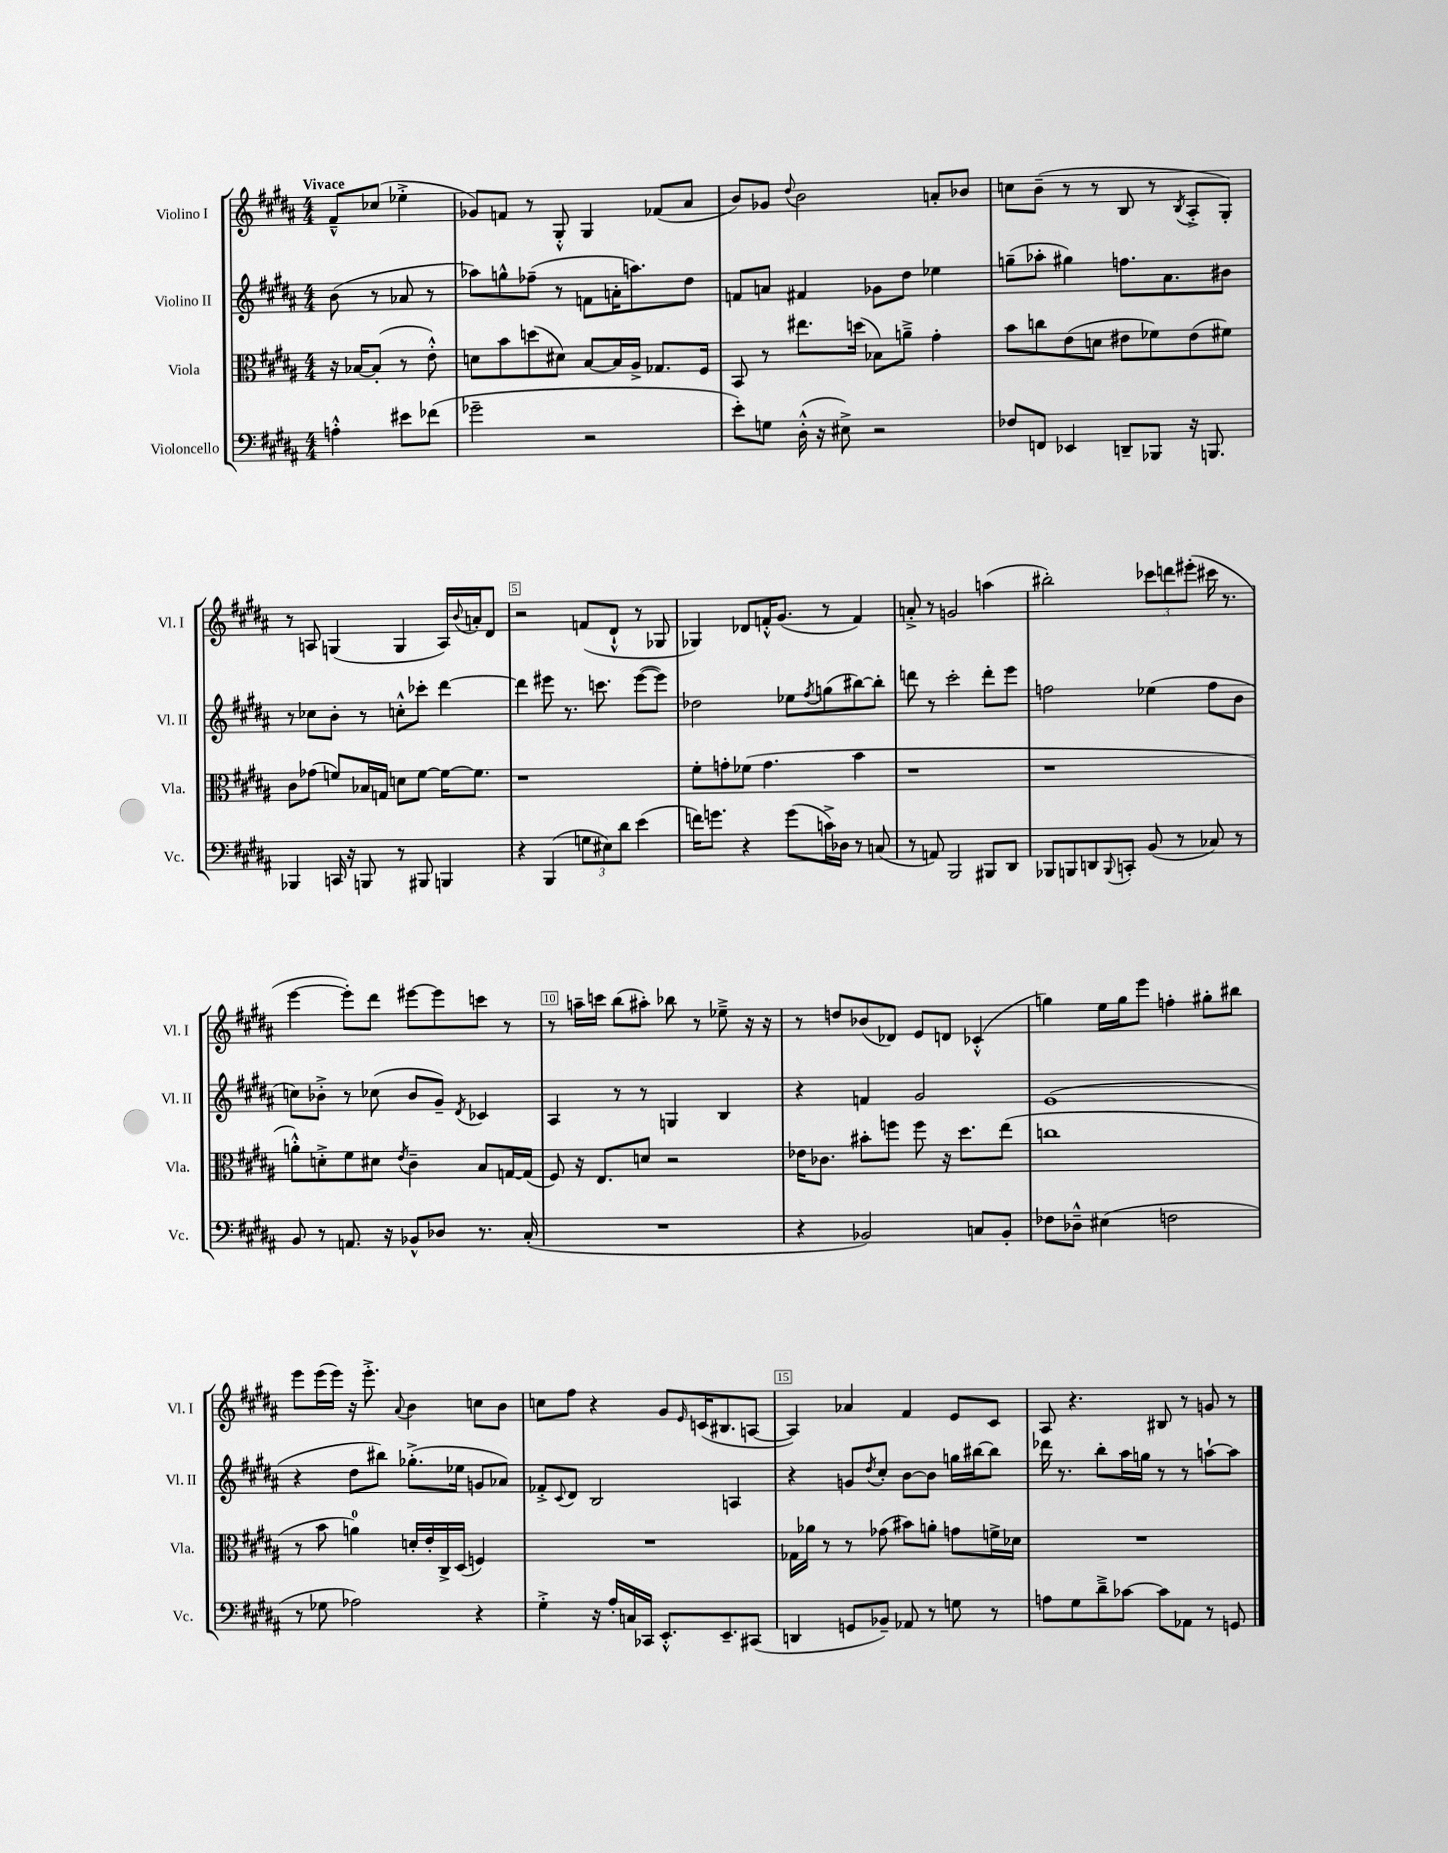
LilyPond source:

<<
\new StaffGroup <<
\new Staff = "s0" \with { instrumentName = "Violino I" shortInstrumentName = "Vl. I" } {
    \clef treble \key b \major \numericTimeSignature \time 4/4 \partial 2 \tempo "Vivace"
    fis'8---^ ces''8( ees''4-.-> |
    ges'8) f'8 r8 gis8-.-^ gis4 fes'8( ais'8 |
    b'8) ges'8 \appoggiatura { dis''8 } b'2 a'8-. bes'8 |
    c''8 b'8--( r8 r8 b8 r8 \acciaccatura { b8 } ais8-.-> gis8-.) |
    r8 a8 g4( g4 a16) \appoggiatura { b'8 } a'16-. dis'8 |
    r2 f'8( dis'8-!-^ r8 ges8 |
    ges4) des'8 f'16-.-^ gis'8.( r8 f'4) |
    a'8-.-> r8 g'2 a''4( |
    bis''2-.) \tuplet 3/2 { ces'''8 d'''8 eis'''8-.( } cis'''16 r8. |
    e'''4~ e'''8-.) dis'''8 eis'''8~ eis'''8 c'''8 r8 |
    r8 a''16-- c'''16 b''8( ais''8-.) bes''8 r8 ees''8---> r16 r16 |
    r8 d''8 bes'8( des'8) e'8 d'8 ces'4-.-^( |
    g''4) e''16 g''16 e'''8 f''4-. gis''8-. bis''8 |
    e'''8 e'''16( e'''16) r16 e'''8.-.-> \appoggiatura { ais'8 } b'4 c''8 b'8 |
    c''8 fis''8 r4 gis'8 \grace { e'16 } c'16( bis8. a8~ |
    a4) aes'4 fis'4 e'8 cis'8 |
    ais8 r4. bis8 r8 g'8 r8 \bar "|." |
}
\new Staff = "s1" \with { instrumentName = "Violino II" shortInstrumentName = "Vl. II" } {
    \clef treble \key b \major \numericTimeSignature \time 4/4 \partial 2
    b'8( r8 aes'8 r8 |
    aes''8) g''8-^ fes''8--( r8 f'8 a'16-. a''8.) dis''8 |
    f'8 a'8 fis'4 ges'8 dis''8 ees''4 |
    g''8--( aes''8-. gis''4) f''8. ais'8. bis'8 |
    r8 ces''8 b'8-. r8 c''8-.-^ ces'''8-. dis'''4~ |
    dis'''4 eis'''8 r8. c'''8. eis'''8~( eis'''8) |
    des''2 ees''8 \acciaccatura { fis''8 } g''8( bis''8~) bis''8-. |
    d'''8 r8 cis'''2-. d'''8-. e'''8 |
    f''2 ees''4( f''8 b'8 |
    c''8) bes'8-.-> r8 ces''8( bes'8 gis'8--) \acciaccatura { dis'8 } ces'4 |
    ais4 r8 r8 g4 b4 |
    r4 f'4 gis'2 |
    e'1( |
    r4 dis''8 bis''8) ges''8.-.->( ees''16 g'8 aes'8) |
    fes'8-.-> \appoggiatura { cis'8 } dis'8 b2 a4 |
    r4 g'8 \acciaccatura { dis''8 } cis''8-. b'8~ b'8 g''16 bis''16~ bis''8 |
    des'''16 r8. b''8-. ais''16 g''16 r8 r8 a''8~-! a''8 \bar "|." |
}
\new Staff = "s2" \with { instrumentName = "Viola" shortInstrumentName = "Vla." } {
    \clef alto \key b \major \numericTimeSignature \time 4/4 \partial 2
    r16 bes16~ bes8-.( r8 e'8-.-^) |
    d'8 b'8 d''8( dis'8) b8~ b16 ais16-> ges8. fis16 |
    b,8 r8 eis''8. d''16( bes8) a'8---> gis'4-. |
    b'8 c''8 e'8( d'8 eis'8 fes'8) eis'8( fis'8) |
    cis'8 ges'8( f'8) bes16 g16 d'8 f'8~ f'16~ f'8. |
    r1 |
    fis'8-. g'8-. fes'8( g'4. b'4 |
    r1 |
    r1 |
    a'8-.-^) d'8-.-> fis'8 dis'8 \acciaccatura { e'8 } cis'4-- b8 g16~ g16( |
    fis8) r16 e8. d'8 r2 |
    ees'16 ces'8. bis'8-. f''8 f''8 r16 dis''8. e''8( |
    c''1 |
    r8 b'8 a'4-0) d'16-. e'16-. cis16-> dis16( f4) |
    R1 |
    ges16 aes'16 r8 r8 ges'8( bis'8) a'8-. g'8 f'16-> des'16 |
    R1 \bar "|." |
}
\new Staff = "s3" \with { instrumentName = "Violoncello" shortInstrumentName = "Vc." } {
    \clef bass \key b \major \numericTimeSignature \time 4/4 \partial 2
    a4-.-^ eis'8 fes'8( |
    ges'2-- r2 |
    e'8-.) g8 dis16-.-^( r16 eis8->) r2 |
    fes8 f,8 ees,4 d,8-- bes,,8 r16 b,,8. |
    bes,,4 c,16 r16 b,,8 r8 bis,,8 b,,4 |
    r4 b,,4( \tuplet 3/2 { g8 eis8) dis'8 } e'4( |
    f'16) g'8. r4 g'8( c'16->) des16 r8 c8( |
    r8 a,8) b,,2 bis,,8 dis,8 |
    bes,,8 b,,8 d,8 \appoggiatura { b,,8 } c,8-. b,8( r8 ces8) r8 |
    b,8 r8 a,8. r16 bes,8-^ des8 r8. cis16-.( |
    R1 |
    r4 bes,2) c8 bes,8-. |
    fes8 des8---^ eis4( f2 |
    r8 ges8 aes2) r4 |
    gis4-.-> r16 ais16-. c16 ces,16 e,8.-.-^ e,8.-- cis,8( |
    d,4 g,8 bes,8--) aes,8 r8 g8 r8 |
    a8 gis8 dis'8---> ces'8~ ces'8 aes,8 r8 g,8 \bar "|." |
}
>>
>>
\layout { \context { \Score \override BarNumber.break-visibility = ##(#f #t #t) barNumberVisibility = #(every-nth-bar-number-visible 5) \override BarNumber.stencil = #(make-stencil-boxer 0.1 0.3 ly:text-interface::print) } }
